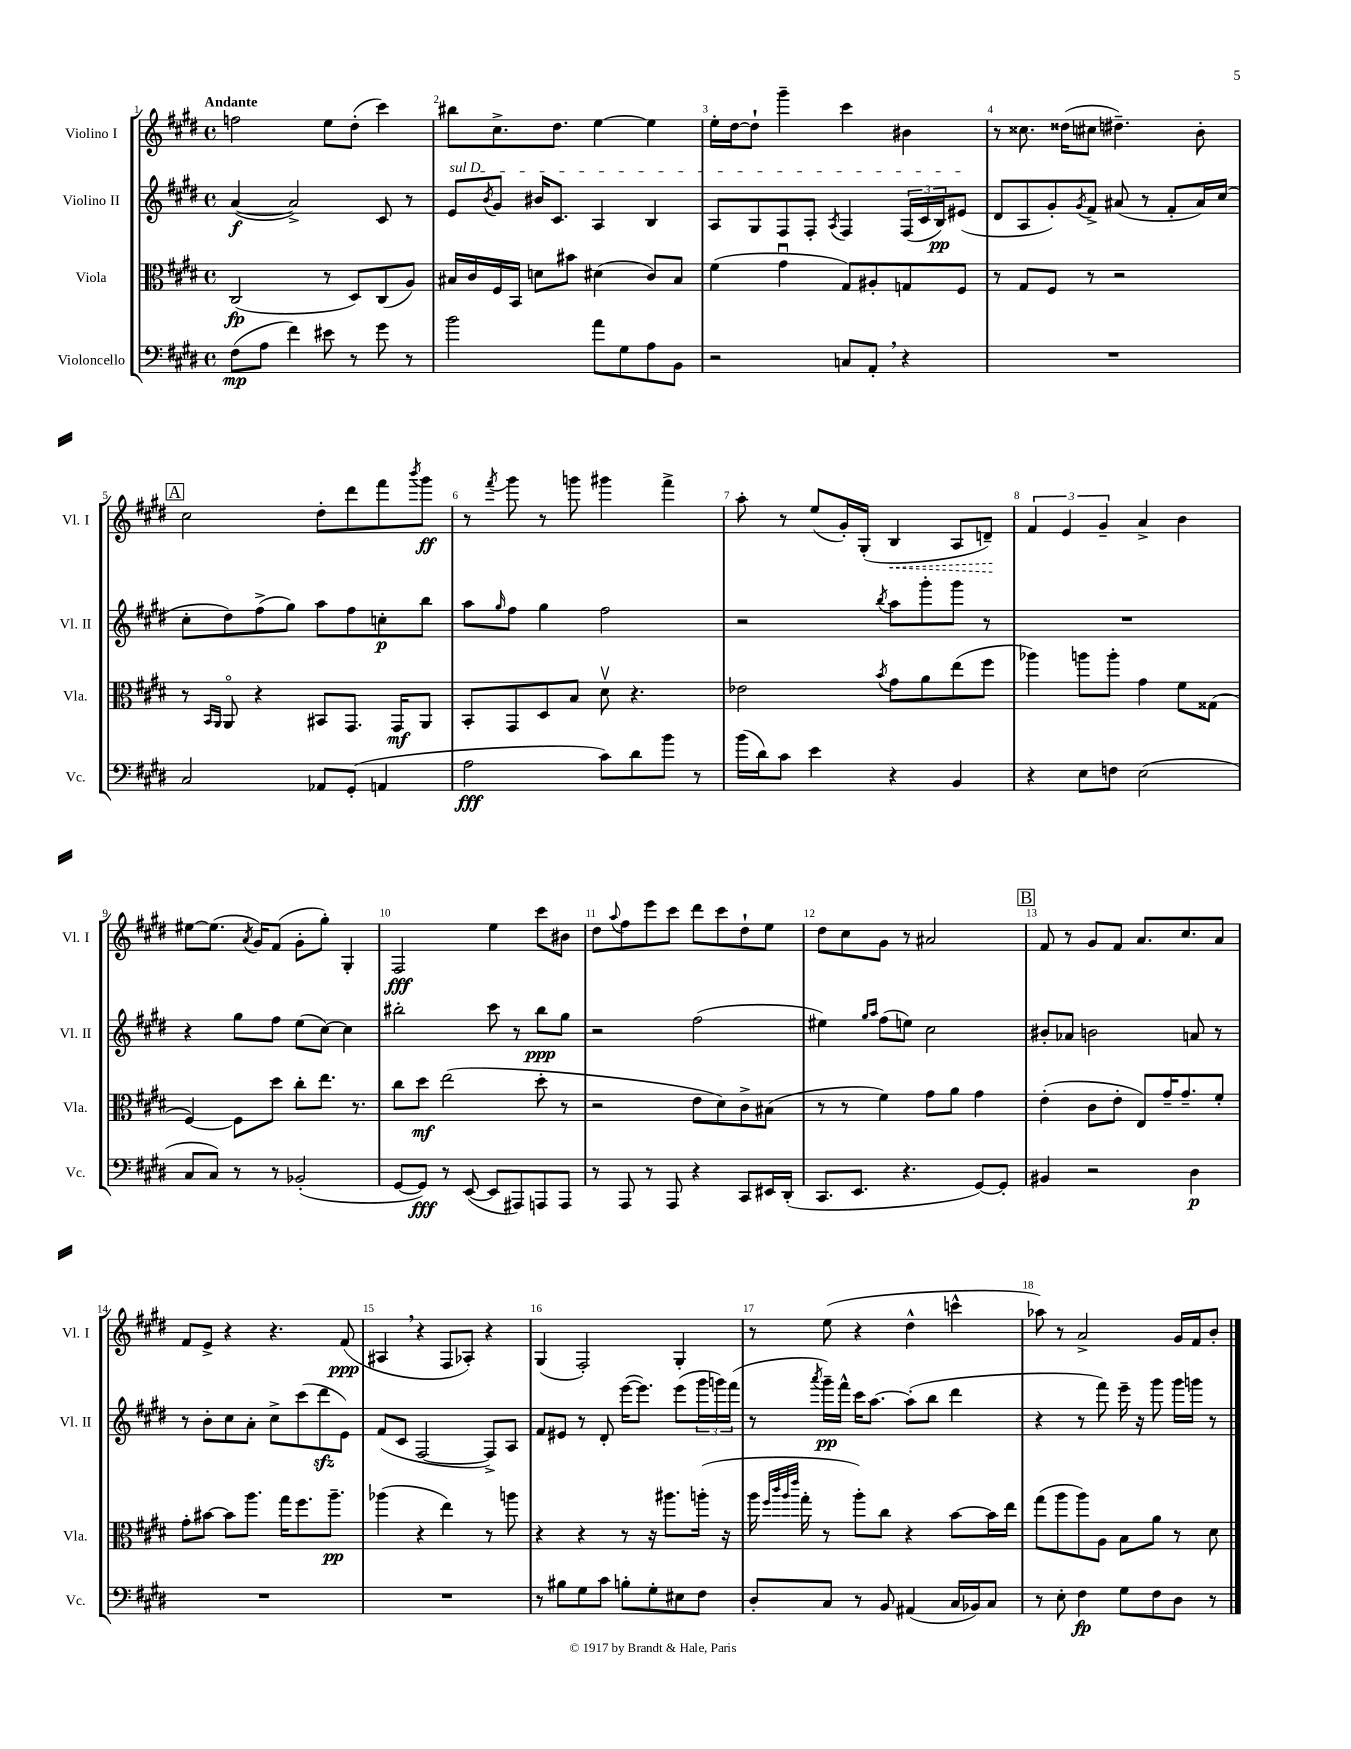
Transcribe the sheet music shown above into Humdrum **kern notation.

**kern	**dynam	**kern	**dynam	**kern	**dynam	**kern	**dynam
*part4	*part4	*part3	*part3	*part2	*part2	*part1	*part1
*staff4	*staff4	*staff3	*staff3	*staff2	*staff2	*staff1	*staff1
*I"Violoncello	*	*I"Viola	*	*I"Violino II	*	*I"Violino I	*
*I'Vc.	*	*I'Vla.	*	*I'Vl. II	*	*I'Vl. I	*
*clefF4	*	*clefC3	*	*clefG2	*	*clefG2	*
*k[f#c#g#d#]	*	*k[f#c#g#d#]	*	*k[f#c#g#d#]	*	*k[f#c#g#d#]	*
*M4/4	*	*M4/4	*	*M4/4	*	*M4/4	*
*met(c)	*	*met(c)	*	*met(c)	*	*met(c)	*
=1	=1	=1	=1	=1	=1	=1	=1
!	!	!	!	!	!	!LO:TX:a:B:t=Andante	!
(8F#\L	mp	(2C#/	fp	([4a/	f	2ffn\	.
8A\J	.	.	.	.	.	.	.
4f#\)	.	.	.	2a^/])	.	.	.
8e#X\	.	8r	.	.	.	8ee\L	.
8r	.	8D#/L)	.	.	.	(8dd#'\J	.
8g#\	.	(8C#/	.	8c#/	.	4ccc#\)	.
8r	.	8A/J)	.	8r	.	.	.
=2	=2	=2	=2	=2	=2	=2	=2
!	!	!	!	!LO:TX:a:i:t=sul D	!	!	!
2b\	.	16B#X/LL	.	8e/L	.	8bb#X\L	.
.	.	16c#/	.	.	.	.	.
.	.	.	.	8qb/	.	.	.
.	.	16F#/	.	8g#/J	.	8.cc#^\	.
.	.	16BB/JJ	.	.	.	.	.
.	.	8dn\L	.	16b#X/KL	.	.	.
.	.	.	.	8.c#/J	.	8.dd#\J	.
.	.	8b#X\J	.	.	.	.	.
8a\L	.	(4d#X\	.	4A/	.	[4ee\	.
8G#\	.	.	.	.	.	.	.
8A\	.	8c#/L)	.	4B/	.	4ee\]	.
8BB\J	.	8B#/J	.	.	.	.	.
=3	=3	=3	=3	=3	=3	=3	=3
2r	.	(4f#\	.	8A/L	.	16ee'\LL	.
.	.	.	.	.	.	[16dd#\J	.
.	.	.	.	8G#/	.	8dd#`\J]	.
.	.	4g#u\	.	8F#/	.	4ggg#~\	.
.	.	.	.	8F#'/J	.	.	.
.	.	.	.	8qA/	.	.	.
8Cn/L	.	8G#/L)	.	4F#/	.	4ccc#\	.
8AA',/J	.	8A#X'/	.	.	.	.	.
4r	.	8Gn/	.	(24F#/LL	.	4b#X\	.
.	.	.	.	24c#/	.	.	.
.	.	.	.	24B/J)	pp	.	.
.	.	8F#/J	.	(8e#X/J	.	.	.
=4	=4	=4	=4	=4	=4	=4	=4
1r	.	8r	.	8d#/L	.	8r	.
.	.	8G#/L	.	8A/	.	8.cc##X\	.
.	.	8F#/J	.	8g#'/)	.	.	.
.	.	.	.	.	.	(16dd##X\KL	.
.	.	.	.	8qg#/	.	.	.
.	.	8r	.	8f#^/J	.	8cc#X\J	.
.	.	2r	.	(8a#X/	.	4.dd#X~\)	.
.	.	.	.	8r	.	.	.
.	.	.	.	8f#'/L	.	.	.
.	.	.	.	16a#/L)	.	8b'\	.
.	.	.	.	(16cc#/JJ	.	.	.
!!LO:LB:g=z
!!LO:REH:place=s1:t=A
=5	=5	=5	=5	=5	=5	=5	=5
2C#/	.	8r	.	8cc#'\L	.	2cc#\	.
.	.	16qqBB/LL	.	.	.	.	.
.	.	16qqAA/JJ	.	.	.	.	.
.	.	8AA/	.	8dd#\)	.	.	.
.	.	4r	.	(8ff#^\	.	.	.
.	.	.	.	8gg#\J)	.	.	.
8AA-X/L	.	8BB#X/L	.	8aa\L	.	8dd#'\L	.
(8GG#'/J	.	8.GG#/J	.	8ff#\	.	8ddd#\	.
4AAn/	.	.	.	8ccn'\	p	8fff#\	.
.	.	16GG#/KL	mf	.	.	.	.
.	.	.	.	.	.	8qbbb/	.
.	.	8AA/J	.	8bb\J	.	8ggg#\J	ff
=6	=6	=6	=6	=6	=6	=6	=6
2A\	fff	8BB'/L	.	8aa\L	.	8r	.
.	.	.	.	16qqgg#/	.	8qfff#/	.
.	.	8GG#/	.	8ff#\J	.	8ggg#\	.
.	.	8D#/	.	4gg#\	.	8r	.
.	.	8B/J	.	.	.	8gggn\	.
8c#\L)	.	8d#v\	.	2ff#\	.	4ggg#X\	.
8d#\	.	4.r	.	.	.	.	.
8b\J	.	.	.	.	.	4fff#^\	.
8r	.	.	.	.	.	.	.
=7	=7	=7	=7	=7	=7	=7	=7
(16b\LL	.	2e-X\	.	2r	.	8aa'\	.
16d#\J)	.	.	.	.	.	.	.
8c#\J	.	.	.	.	.	8r	.
4e\	.	.	.	.	.	(8ee/L	.
.	.	.	.	.	.	16g#'/L)	.
.	.	.	.	.	.	(16G#'/JJ	.
.	.	8qb/	.	8qbb/	.	.	.
!	!	!	!	!	!	!	!LO:HP:b
4r	.	8g#\L	.	8aa\L	.	4B/	<
.	.	8a\	.	8ggg#'\	.	.	.
4BB/	.	(8ee\	.	8ggg#\J	.	8A/L	.
.	.	8ff#\J	.	8r	.	8dn~/J)	.
.	.	.	.	.	.	.	[
=8	=8	=8	=8	=8	=8	=8	=8
4r	.	4aa-X\)	.	1r	.	6f#/	.
.	.	.	.	.	.	6e/	.
8E\L	.	8aan\L	.	.	.	.	.
.	.	.	.	.	.	6g#~/	.
8Fn\J	.	8aa'\J	.	.	.	.	.
(2E\	.	4g#\	.	.	.	4a^/	.
.	.	8f#\L	.	.	.	4b\	.
.	.	(8G##X\J	.	.	.	.	.
!!LO:LB:g=z
=9	=9	=9	=9	=9	=9	=9	=9
8C#/L	.	[4F#/)	.	4r	.	[8ee#X\L	.
8C#/J)	.	.	.	.	.	(8.ee#\J]	.
8r	.	8F#\L]	.	8gg#\L	.	.	.
.	.	.	.	.	.	8qa/	.
.	.	.	.	.	.	16g#/KL)	.
8r	.	8dd#\J	.	8ff#\J	.	(8f#/J	.
(2BB-X'/	.	8cc#'\L	.	(8ee\L	.	8g#'\L	.
.	.	8.ee\J	.	[8cc#\J)	.	8gg#'\J)	.
.	.	.	.	4cc#\]	.	4G#'/	.
.	.	8.r	.	.	.	.	.
=10	=10	=10	=10	=10	=10	=10	=10
[8GG#/L	.	8cc#\L	.	2bb#X'\	.	2F#/	fff
8GG#/J])	fff	8dd#\J	mf	.	.	.	.
8r	.	(2ee\	.	.	.	.	.
([8EE/	.	.	.	.	.	.	.
8EE/L]	.	.	.	8ccc#\	.	4ee\	.
8AAA#X/)	.	.	.	8r	.	.	.
8AAAn/	.	8dd#'\	.	8bb#\L	ppp	8ccc#\L	.
8AAA/J	.	8r	.	8gg#\J	.	8b#X\J	.
=11	=11	=11	=11	=11	=11	=11	=11
8r	.	2r	.	2r	.	8dd#\L	.
.	.	.	.	.	.	8qqaa/	.
8AAA/	.	.	.	.	.	8ff#\	.
8r	.	.	.	.	.	8eee\	.
8AAA/	.	.	.	.	.	8ccc#\J	.
4r	.	8e\L	.	(2ff#\	.	8ddd#\L	.
.	.	8d#\)	.	.	.	8ccc#\	.
8CC#/L	.	8c#^\	.	.	.	8dd#`\	.
16EE#X/L	.	(8B#X\J	.	.	.	8ee\J	.
(16DD#'/JJ	.	.	.	.	.	.	.
=12	=12	=12	=12	=12	=12	=12	=12
8.CC#/L	.	8r	.	4ee#X\)	.	8dd#\L	.
.	.	8r	.	.	.	8cc#\	.
8.EE/J	.	.	.	.	.	.	.
.	.	.	.	16qqgg#/LL	.	.	.
.	.	.	.	16qqaa/JJ	.	.	.
.	.	4f#\)	.	(8ff#\L	.	8g#\J	.
4.r	.	.	.	8een\J)	.	8r	.
.	.	8g#\L	.	2cc#\	.	2a#X/	.
.	.	8a\J	.	.	.	.	.
[8GG#/L)	.	4g#\	.	.	.	.	.
8GG#'/J]	.	.	.	.	.	.	.
!!LO:REH:place=s1:t=B
=13	=13	=13	=13	=13	=13	=13	=13
4BB#X/	.	(4e'\	.	8b#X'/L	.	8f#/	.
.	.	.	.	8a-X/J	.	8r	.
2r	.	8c#\L	.	2bn\	.	8g#/L	.
.	.	8e'\J	.	.	.	8f#/J	.
.	.	8E/L)	.	.	.	8.a/L	.
.	.	16g#~/K	.	.	.	.	.
.	.	8.g#~/	.	.	.	8.cc#/	.
4D#\	p	.	.	8an/	.	.	.
.	.	8f#'/J	.	8r	.	8a/J	.
!!LO:LB:g=z
=14	=14	=14	=14	=14	=14	=14	=14
1r	.	8g#'\L	.	8r	.	8f#/L	.
.	.	[8b#X\J	.	8b'\L	.	8e^/J	.
.	.	8b#\L]	.	8cc#\	.	4r	.
.	.	8.aa\J	.	8a'\J	.	.	.
.	.	.	.	8cc#^\L	.	4.r	.
.	.	16gg#\KL	.	.	.	.	.
.	.	8.ff#\	.	(8ccc#\	.	.	.
.	.	.	.	8ddd#zz\	.	.	.
.	.	8.aa~\J	pp	.	.	.	.
.	.	.	.	8e\J)	.	(8f#/	ppp
=15	=15	=15	=15	=15	=15	=15	=15
1r	.	(4aa-X\	.	(8f#/L	.	4A#X,/	.
.	.	.	.	8c#/J	.	.	.
.	.	4r	.	[2F#/	.	4r	.
.	.	4ee\)	.	.	.	8F#/L	.
.	.	.	.	.	.	8A-X'/J)	.
.	.	8r	.	8F#^/L])	.	4r	.
.	.	8aan\	.	8A/J	.	.	.
=16	=16	=16	=16	=16	=16	=16	=16
8r	.	4r	.	8f#/L	.	(4G#/	.
8B#X\L	.	.	.	8e#X/J	.	.	.
8G#\	.	4r	.	8r	.	2F#'/)	.
8c#\J	.	.	.	8d#'/	.	.	.
8Bn'\L	.	8r	.	([16eee\KL	.	.	.
.	.	.	.	8.eee\J])	.	.	.
8G#'\	.	16r	.	.	.	.	.
.	.	8.aa#X\L	.	.	.	.	.
8E#X\	.	.	.	(8eee\L	.	4G#'/	.
8F#\J	.	(16aan'\Jk	.	24ggg#\L	.	.	.
.	.	.	.	24gggn\)	.	.	.
.	.	16r	.	.	.	.	.
.	.	.	.	(24fff#\JJ	.	.	.
=17	=17	=17	=17	=17	=17	=17	=17
8D#'/L	.	16aa\	.	8r	.	8r	.
.	.	32qqff#/LLL	.	.	.	.	.
.	.	32qqccc#/	.	.	.	.	.
.	.	32qqaa/	.	.	.	.	.
.	.	32qqeee/JJJ	.	.	.	.	.
.	.	16gg#'\	.	.	.	.	.
.	.	.	.	8qaaa/	.	.	.
8C#/J	.	8r	.	16ggg#~\LL)	pp	(8ee\	.
.	.	.	.	16fff#^^\JJ	.	.	.
8r	.	8aa'\L)	.	16ccc#\KL	.	4r	.
.	.	.	.	[8.aa\J	.	.	.
8BB/	.	8cc#\J	.	.	.	.	.
(4AA#X/	.	4r	.	(8aa'\L]	.	4dd#^^\	.
.	.	.	.	8bb\J	.	.	.
16C#/LL	.	[8b\L	.	4ddd#\	.	4cccn^^\	.
16BB-X/J)	.	.	.	.	.	.	.
8C#/J	.	16b\L]	.	.	.	.	.
.	.	16ee\JJ	.	.	.	.	.
=18	=18	=18	=18	=18	=18	=18	=18
8r	.	(8gg#\L	.	4r	.	8aa-X\)	.
8E'\	.	8aa\	.	.	.	8r	.
4F#\	fp	8aa\)	.	8r	.	2a^/	.
.	.	8A\J	.	8fff#\)	.	.	.
8G#\L	.	8B\L	.	16eee~\	.	.	.
.	.	.	.	16r	.	.	.
8F#\	.	8a\J	.	8ggg#\	.	.	.
8D#\J	.	8r	.	16ggg#\LL	.	16g#/LL	.
.	.	.	.	16gggn\JJ	.	16f#/J	.
8r	.	8d#\	.	8r	.	8b'/J	.
==	==	==	==	==	==	==	==
*-	*-	*-	*-	*-	*-	*-	*-
